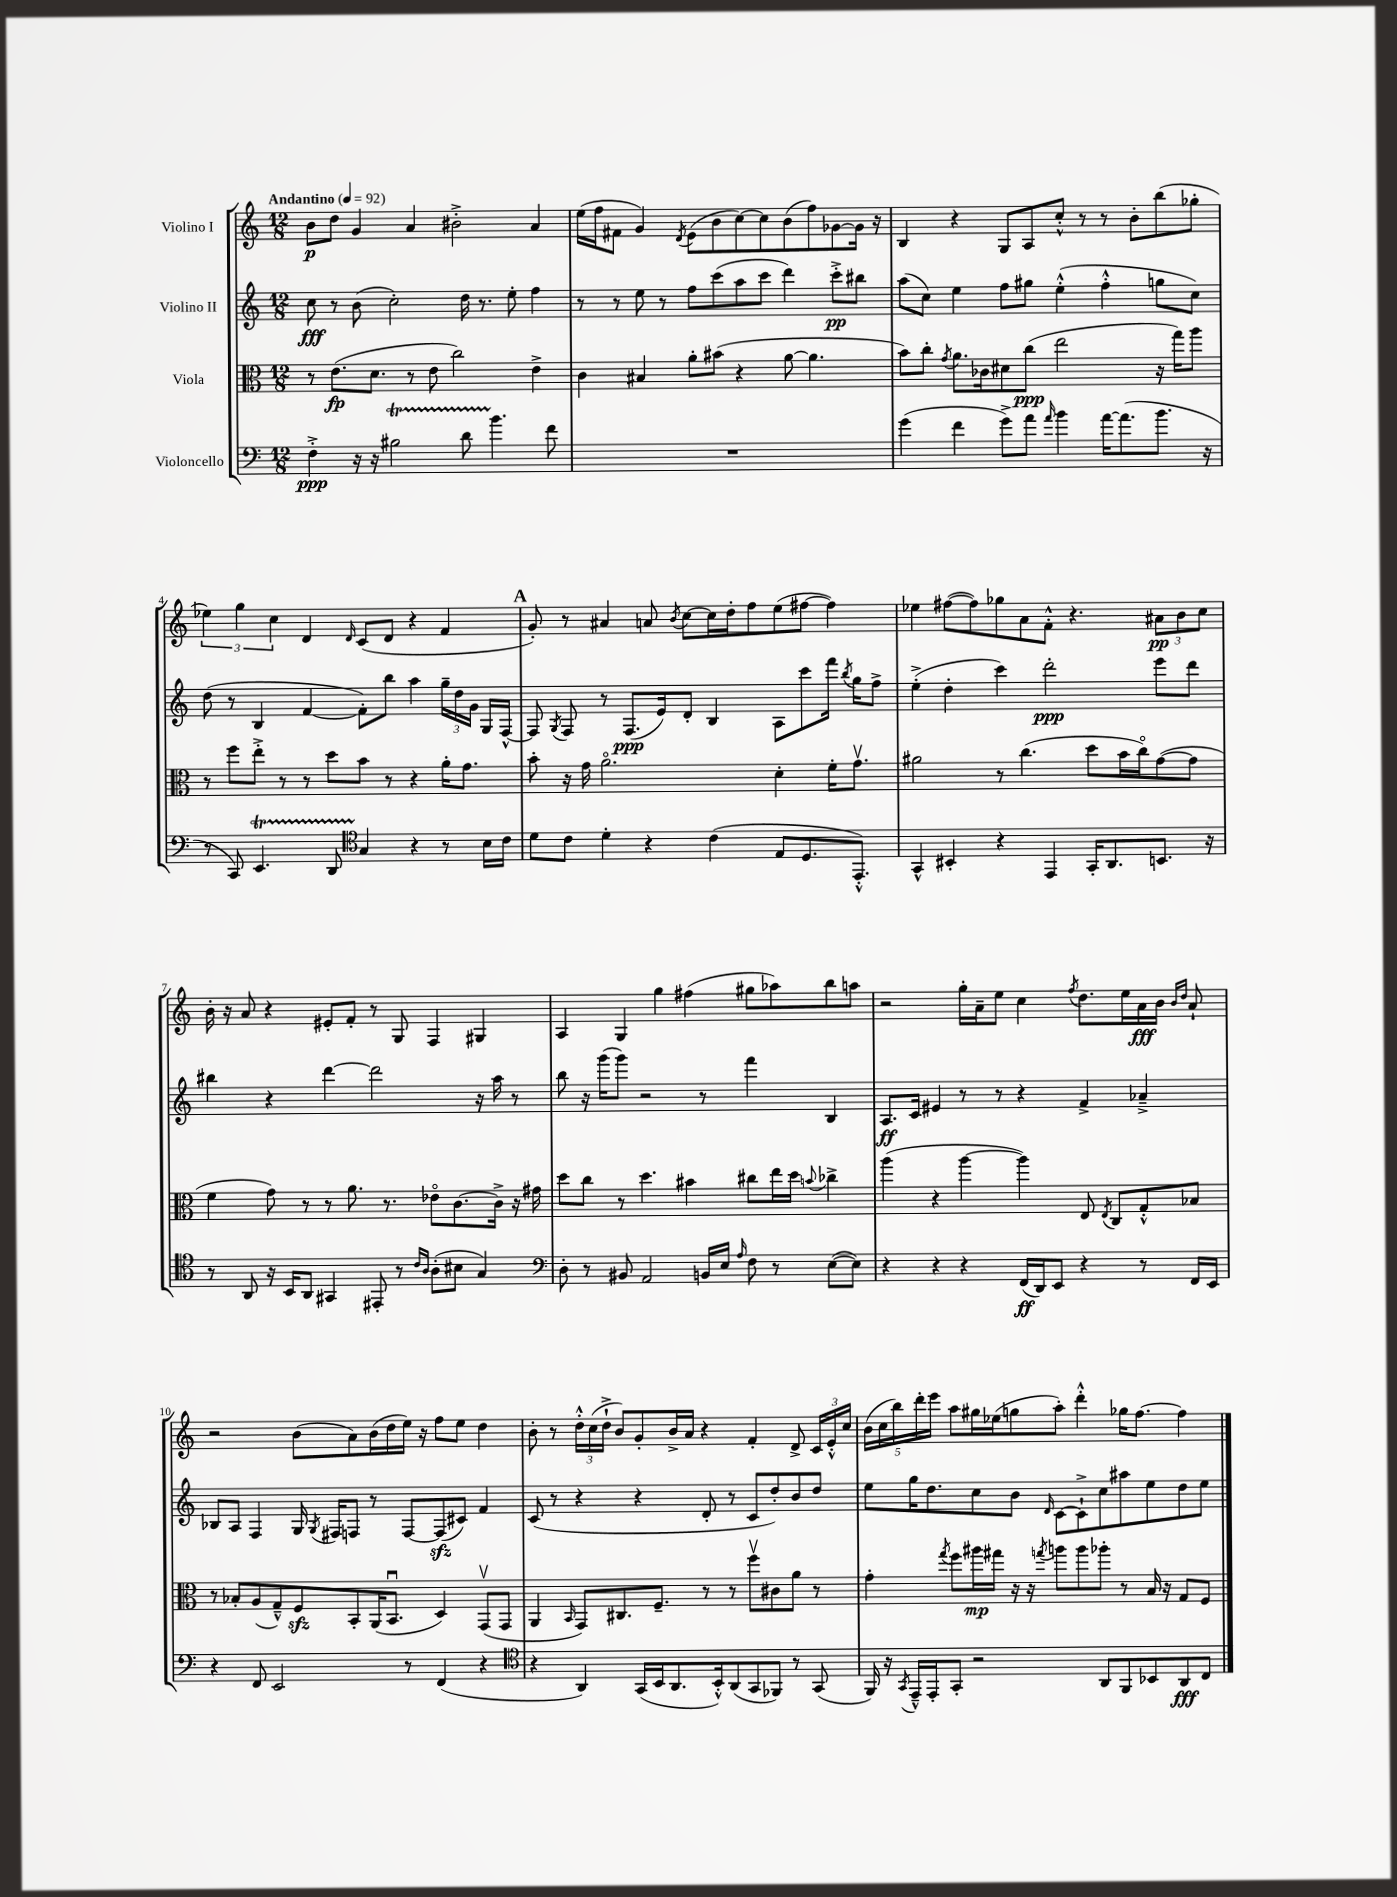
<<
\new StaffGroup <<
\new Staff = "s0" \with { instrumentName = "Violino I" } {
    \clef treble \key c \major \numericTimeSignature \time 12/8 \tempo "Andantino" 4 = 92
    \autoBeamOff b'8[\p d''8] g'4 a'4 bis'2-.-> a'4 |
    e''16[( f''16 fis'8] g'4) \acciaccatura { d'8 } e'8[( b'8 c''8~) c''8 b'8( f''8) ges'8~ ges'16] r16 |
    b4 r4 g8[ a8 c''8]-.-^ r8 r8 b'8[-. b''8( ges''8]-. |
    \tuplet 3/2 { ees''4) g''4 c''4 } d'4 \grace { d'16 } c'8[( d'8] r4 f'4 |
    \mark \markup { \bold "A" } g'8-.) r8 ais'4 a'8 \acciaccatura { b'8 } c''8[~ c''16 d''16-. f''8 e''8( fis''8]~ fis''4) |
    ees''4 fis''8[~( fis''8) ges''8 a'8 f'8]-.-^ r4. \tuplet 3/2 { ais'8[\pp b'8 c''8] } |
    b'16-. r16 a'8 r4 eis'8[-. f'8]-. r8 g8 f4 gis4 |
    a4 g4 g''4 fis''4( gis''8[ aes''8) b''8 a''8] |
    r2 g''16[-. a'16-- e''8] c''4 \acciaccatura { f''8 } d''8.[ e''16 a'16\fff b'16] \grace { b'16[ d''16] } a'8-! |
    r2 b'8[( a'8) b'16( d''16 e''16]) r16 f''8[ e''8] d''4 |
    b'8-. r8 \tuplet 3/2 { d''16[-.-^ c''16( d''16]-!-> } b'8[) g'8-. b'16-> a'16] r4 f'4-. d'8-> \tuplet 3/2 { c'16[ e'16-.-^ c''16] } |
    \tuplet 5/4 { b'16[( c''16 b''16) d'''16-. e'''16] } a''8[ gis''16 ees''16( g''8 a''8]-.) d'''4-.-^ ges''16[ f''8.]~ f''4 \bar "|." |
}
\new Staff = "s1" \with { instrumentName = "Violino II" } {
    \clef treble \key c \major \numericTimeSignature \time 12/8
    \autoBeamOff c''8\fff r8 b'8( c''2-.) d''16 r8. e''8-. f''4 |
    r8 r8 e''8 r8 f''8[ c'''8( a''8 c'''8] d'''4) c'''8[-.->\pp bis''8] |
    a''8[( c''8]) e''4 f''8[ gis''8] e''4-.-^( f''4-.-^ g''8[ c''8]) |
    d''8( r8 b4 f'4~ f'8[-.) b''8] a''4 \tuplet 3/2 { g''16[-- d''16 g'16] } g16[ f16]~-^ |
    \mark \markup { \bold "A" } f8 \acciaccatura { g8 } f8 r8 f8.[\ppp( e'16) d'8]-. b4 a8[ c'''8 f'''16] \acciaccatura { b''8 } g''16[ f''8]-> |
    e''4-.->( d''4-. c'''4) d'''2-.\ppp e'''8[ d'''8] |
    bis''4 r4 d'''4~ d'''2 r16 a''16 r8 |
    b''8 r16 g'''16[( g'''8]) r2 r8 f'''4 b4 |
    a8.[\ff c'16] eis'4 r8 r8 r4 f'4-> aes'4---> |
    bes8[ a8] f4 g16 \acciaccatura { g8 } fis16[ f8] r8 f8[~ f8\sfz( cis'8]) f'4 |
    c'8( r8 r4 r4 d'8-. r8 c'8[ d''8-.) b'8 d''8] |
    e''8[ g''16 d''8. c''8 b'8] \grace { d'16 } c'8[~ c'8-!-> c''8 ais''8 e''8 d''8 e''8] \bar "|." |
}
\new Staff = "s2" \with { instrumentName = "Viola" } {
    \clef alto \key c \major \numericTimeSignature \time 12/8
    \autoBeamOff r8 e'8.[\fp( d'8.] r8 e'8 c''2) e'4-> |
    c'4 bis4 a'8[-. bis'8]( r4 a'8~ a'4. |
    b'8[) c''8]-. \acciaccatura { g'8 } a'8.[ ces'16 dis'8 c''8]\ppp( e''2 r16 g''16[) a''8] |
    r8 f''8[ e''8]-.-> r8 r8 d''8[ b'8] r8 r4 a'16[-. g'8.] |
    \mark \markup { \bold "A" } b'8-. r16 g'16 a'2.\flageolet d'4-. f'16[-. g'8.]\upbow |
    ais'2 r8 c''4.( d''8[ b'16 c''16\flageolet) g'8~( g'8] |
    f'4 g'8) r8 r8 a'8. r8. ees'8[\flageolet c'8.~ c'16]-> r16 gis'16 |
    d''8[ c''8] r8 d''4. bis'4 cis''8[ e''16 d''16] \appoggiatura { b'8 } ces''4-> |
    a''4( r4 a''4~ a''4) e8 \acciaccatura { e8 } c8[ g8-.-^ bes8] |
    r8 bes8[-. a8( g8---^) f8\sfz b,8-. a,16( b,8.]\downbow d4) g,8[\upbow( g,8] |
    a,4 \grace { b,16 } g,8[) cis8. f8.]-- r8 r8 f''8[\upbow cis'8 a'8] r8 |
    g'4-. \acciaccatura { g''8 } f''8[ ais''16\mp gis''16] r16 r16 \acciaccatura { g''8 } a''8[ a''8 aes''8]-. r8 b16 r16 g8[ f8] \bar "|." |
}
\new Staff = "s3" \with { instrumentName = "Violoncello" } {
    \clef bass \key c \major \numericTimeSignature \time 12/8
    \autoBeamOff f4-.->\ppp r16 r16 bis2\startTrillSpan d'8 b'4.\stopTrillSpan f'8 |
    R1. |
    g'4( f'4 g'8[->) a'8] \grace { a'16 } b'4 a'16[~ a'8.( b'8.] r16 |
    r8 c,8) e,4.\startTrillSpan d,8 \clef tenor g4\stopTrillSpan r4 r8 b16[ c'16] |
    \mark \markup { \bold "A" } d'8[ c'8] d'4-. r4 c'4( e8[ d8. e,8.]-.-^) |
    g,4-^ bis,4-. r4 e,4 g,16[-. a,8. b,8.] r16 |
    r8 a,8 r16 b,16[ a,8] gis,4 eis,8-. r8 \grace { c'16[ a16] } a8[-.( bis8] g4) |
    \clef bass d8-. r8 bis,8 a,2 b,16[ e16] \grace { a16 } f8 r8 e8[~( e8]) |
    r4 r4 r4 f,16[\ff( d,16) e,8] r4 r8 f,16[ e,16] |
    r4 f,8 e,2 r8 f,4( r4 |
    \clef tenor r4 a,4) g,16[( b,16 a,8. b,16-.-^) a,8( g,8 fes,8]) r8 g,8( |
    f,16) r16 \acciaccatura { g,8 } e,16[---^ e,16-. g,8]-. r2 a,8[ f,8 bes,8 a,8\fff c8] \bar "|." |
}
>>
>>
